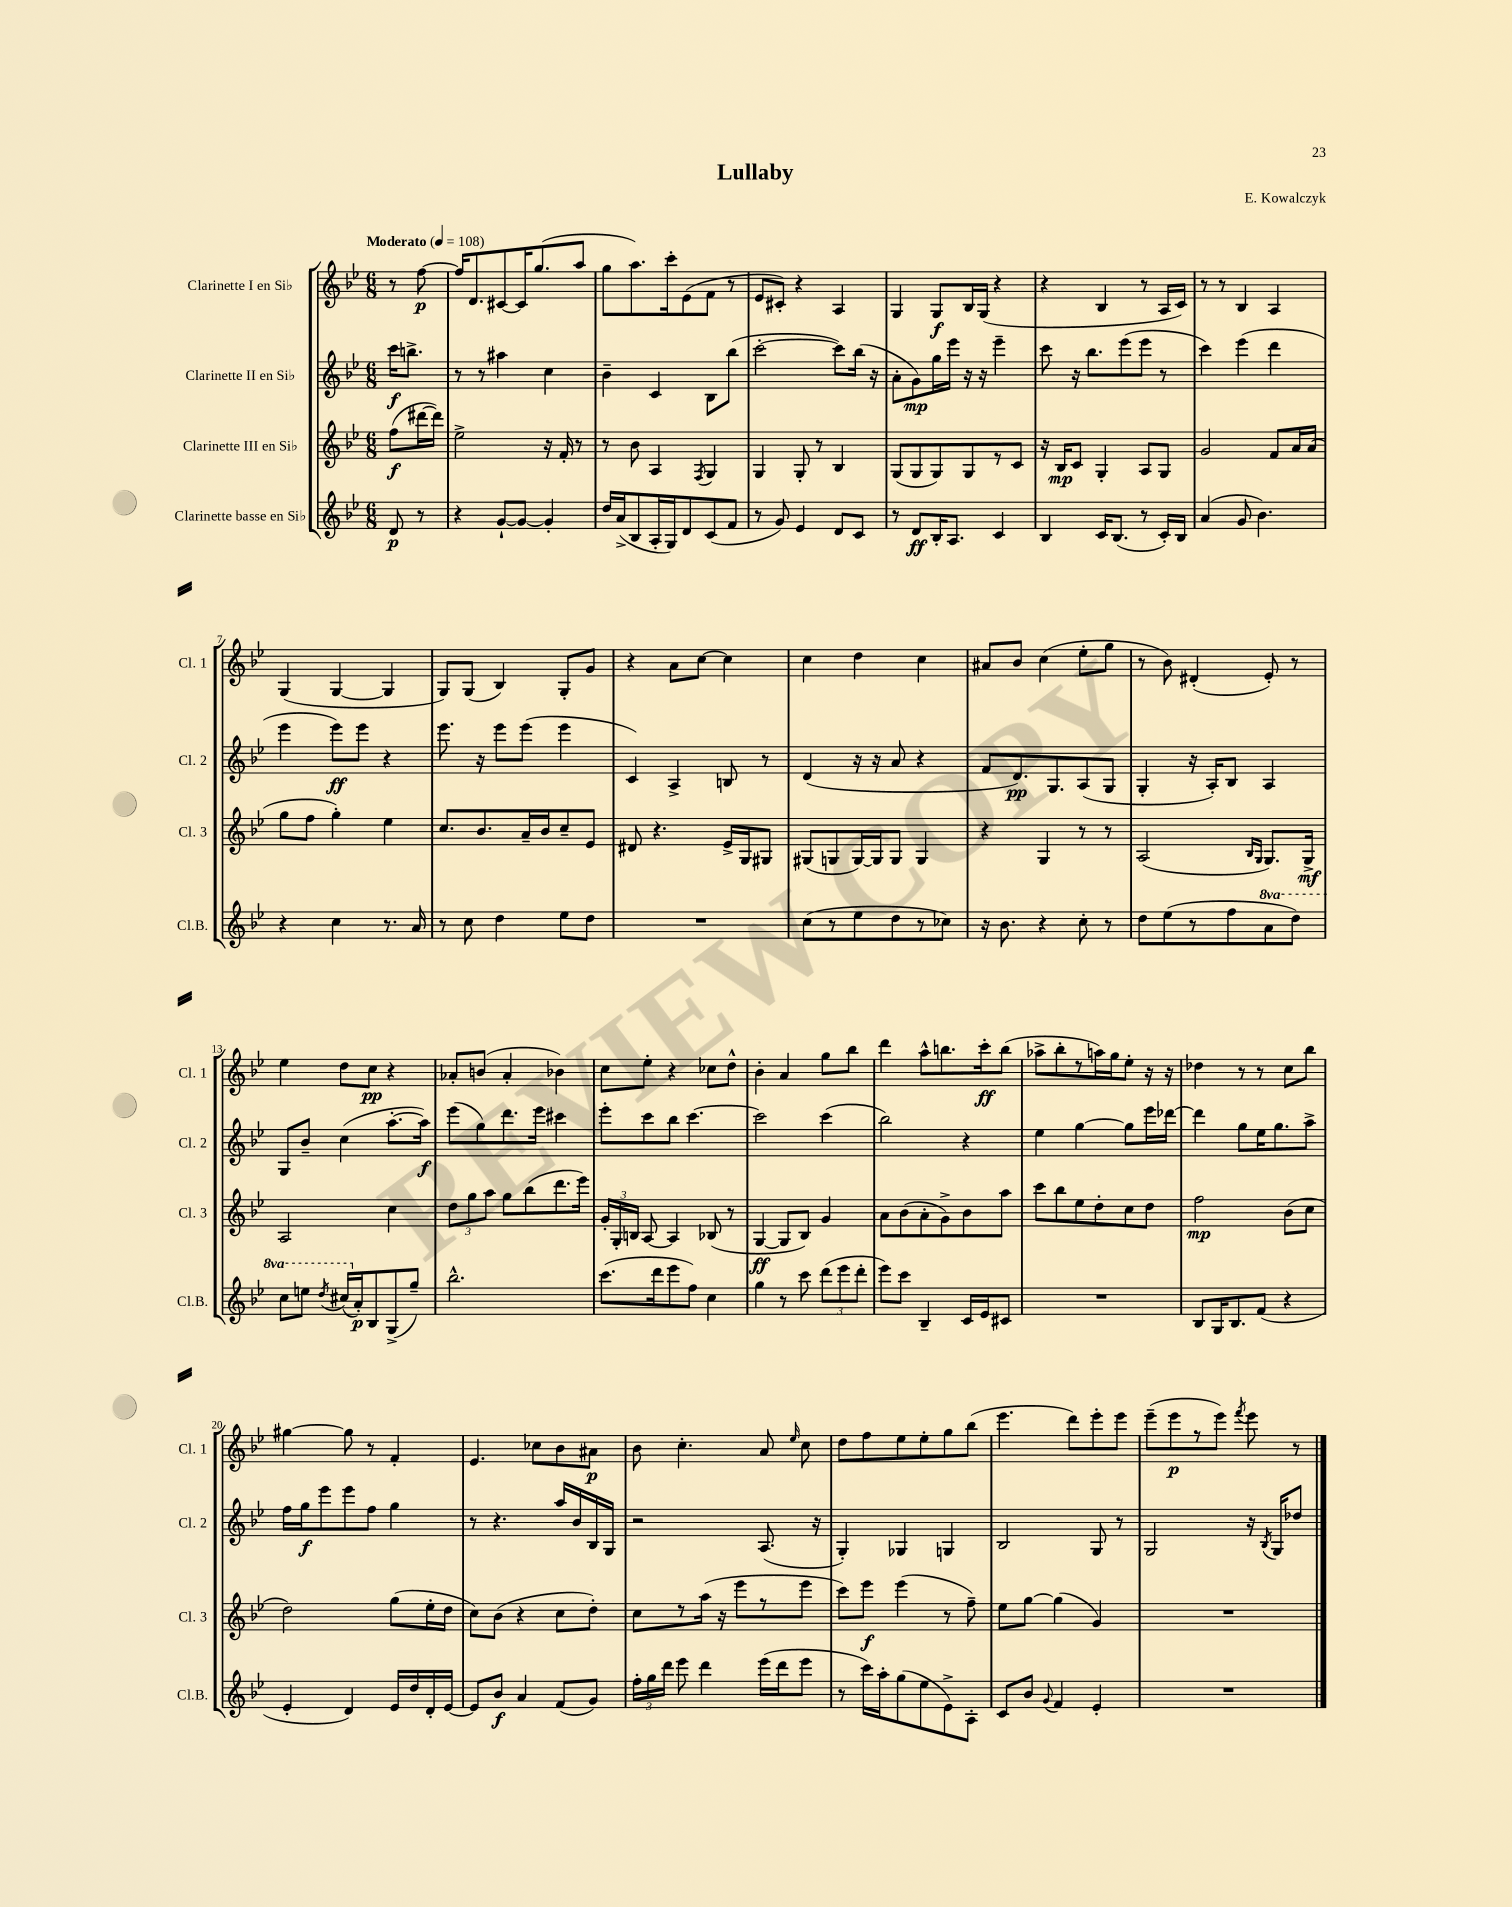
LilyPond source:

\header { title = "Lullaby" composer = "E. Kowalczyk" }
<<
\new StaffGroup <<
\new Staff = "s0" \with { instrumentName = "Clarinette I en Sib" shortInstrumentName = "Cl. 1" } {
    \clef treble \key bes \major \numericTimeSignature \time 6/8 \partial 4 \tempo "Moderato" 4 = 108
    \autoBeamOff r8 f''8~\p |
    f''16[ d'8. cis'8~ cis'16 g''8.( a''8] |
    g''8[ a''8.) c'''16-. ees'8( f'8] r8 |
    ees'8[ cis'8]-.) r4 a4 |
    g4 g8[\f bes16 g16]( r4 |
    r4 bes4 r8 a16[ c'16]) |
    r8 r8 bes4 a4 |
    g4( g4~ g4 |
    g8[) g8]( bes4) g8[-. g'8] |
    r4 a'8[ c''8]~ c''4 |
    c''4 d''4 c''4 |
    ais'8[ bes'8] c''4( ees''8[-. g''8] |
    r8 bes'8) dis'4-.( ees'8-.) r8 |
    ees''4 d''8[ c''8]\pp r4 |
    aes'8[-. b'8]( aes'4-. bes'4) |
    c''8[ ees''8]-. r4 ces''8[ d''8]-^ |
    bes'4-. a'4 g''8[ bes''8] |
    d'''4 a''8[-^ b''8. c'''16-.\ff b''8]( |
    aes''8[-> bes''8-. r8 a''16) g''16 ees''8]-. r16 r16 |
    des''4 r8 r8 c''8[ bes''8] |
    gis''4~ gis''8 r8 f'4-. |
    ees'4. ces''8[ bes'8 ais'8]\p |
    bes'8 c''4.-. a'8 \grace { ees''16 } c''8 |
    d''8[ f''8 ees''8 ees''8-. g''8 bes''8]( |
    ees'''4. d'''8[) ees'''8-. ees'''8] |
    ees'''8[--( ees'''8\p r8 ees'''8]) \acciaccatura { f'''8 } ees'''8 r8 \bar "|." |
}
\new Staff = "s1" \with { instrumentName = "Clarinette II en Sib" shortInstrumentName = "Cl. 2" } {
    \clef treble \key bes \major \numericTimeSignature \time 6/8 \partial 4
    \autoBeamOff c'''16[\f b''8.]-> |
    r8 r8 ais''4 c''4 |
    bes'4-- c'4 bes8[ bes''8]( |
    c'''2~-. c'''8[) bes''16]( r16 |
    a'8[-. g'8\mp) g''16 ees'''16] r16 r16 ees'''4-- |
    c'''8 r16 bes''8.[ ees'''8( ees'''8] r8 |
    c'''4) ees'''4( d'''4 |
    ees'''4 ees'''8[\ff) ees'''8] r4 |
    ees'''8. r16 ees'''8[ ees'''8]( ees'''4 |
    c'4) a4-> b8 r8 |
    d'4( r16 r16 a'8 r4 |
    f'8[ d'8.\pp) g8. a8( g8] |
    g4-. r16 a16[-.) bes8] a4 |
    g8[ bes'8]-- c''4( a''8.[~-. a''16]\f) |
    ees'''8[( g''8) d'''8. ees'''16] cis'''4 |
    ees'''8[-. c'''8 bes''8] c'''4.~ |
    c'''2 c'''4( |
    bes''2) r4 |
    ees''4 g''4~ g''8[ ees'''16 des'''16]~ |
    des'''4 g''8[ ees''16 g''8. a''8]-> |
    f''16[ g''16\f ees'''8 ees'''8 f''8] g''4 |
    r8 r4. a''16[ bes'16 bes16 g16] |
    r2 a8.( r16 |
    g4-.) ges4 g4 |
    bes2 g8 r8 |
    g2 r16 \acciaccatura { bes8 } g16[ des''8] \bar "|." |
}
\new Staff = "s2" \with { instrumentName = "Clarinette III en Sib" shortInstrumentName = "Cl. 3" } {
    \clef treble \key bes \major \numericTimeSignature \time 6/8 \partial 4
    \autoBeamOff f''8[\f( dis'''16~ dis'''16]) |
    ees''2-> r16 f'16-. r8 |
    r8 bes'8 a4 \acciaccatura { f8 } g4 |
    g4 g8-. r8 bes4 |
    g8[( g8 g8) g8 r8 c'8] |
    r16 bes16[\mp c'8] g4-. a8[ g8] |
    g'2 f'8[ a'16 a'16]( |
    g''8[ f''8] g''4-.) ees''4 |
    c''8.[ bes'8. a'16-- bes'16 c''8-- ees'8] |
    dis'8 r4. ees'16[-> g16 gis8] |
    gis8[( g8 g16~) g16 g8] g4 |
    r4 g4 r8 r8 |
    a2( \grace { bes16[ g16] } g8.[) g16]->\mf |
    a2 c''4 |
    \tuplet 3/2 { d''8[ g''8 a''8] } g''8[ bes''8( d'''8. ees'''16]) |
    \tuplet 3/2 { g'16[-. g16-. b16] } a8~ a4 bes8( r8 |
    g4~\ff g8[ bes8]) g'4 |
    a'8[ bes'8( a'8-. g'8->) bes'8 a''8] |
    c'''8[ bes''8 ees''8 d''8-. c''8 d''8] |
    f''2\mp bes'8[( c''8] |
    d''2) g''8[( ees''16-. d''16] |
    c''8[) bes'8]( r4 c''8[ d''8]-.) |
    c''8[ r8 a''16]( r16 ees'''8[ r8 ees'''8] |
    c'''8[) ees'''8]\f ees'''4( r8 f''8--) |
    ees''8[ g''8]~ g''4( g'4) |
    R2. \bar "|." |
}
\new Staff = "s3" \with { instrumentName = "Clarinette basse en Sib" shortInstrumentName = "Cl.B." } {
    \clef treble \key bes \major \numericTimeSignature \time 6/8 \set Staff.ottavationMarkups = #ottavation-simple-ordinals \partial 4
    \autoBeamOff d'8\p r8 |
    r4 g'8[~-! g'8]~ g'4-. |
    d''16[ a'16->( bes8 a16-. g16) d'8 c'8( f'8] |
    r8 g'8) ees'4 d'8[ c'8] |
    r8 d'8[\ff bes16-. a8.] c'4 |
    bes4 c'16[ bes8.]( r8 c'16[-.) bes16] |
    a'4( g'8 bes'4.) |
    r4 c''4 r8. a'16 |
    r8 c''8 d''4 ees''8[ d''8] |
    R2. |
    c''8[( r8 ees''8 d''8 r8 ces''8]) |
    r16 bes'8. r4 c''8-. r8 |
    d''8[ ees''8( r8 f''8 \ottava #1 a''8 d'''8]) |
    c'''8[ e'''8] \acciaccatura { d'''8 } cis'''16[( \ottava #0 a'16-.\p) bes8 g8->( g''8]--) |
    bes''2.-^ |
    c'''8.[( d'''16 ees'''8 f''8]) c''4 |
    g''4 r8 c'''8 \tuplet 3/2 { d'''8[( ees'''8 d'''8]-. } |
    ees'''8[) c'''8] bes4-- c'16[ ees'16 cis'8] |
    R2. |
    bes8[ g16 bes8. f'8]( r4 |
    ees'4-. d'4) ees'16[ d''16 d'16-. ees'16]~ |
    ees'8[ bes'8]\f a'4 f'8[( g'8]) |
    \tuplet 3/2 { f''16[-. g''16 d'''16] } ees'''8 d'''4 ees'''16[( d'''16 ees'''8] |
    r8 c'''16[) a''16-. g''8( ees''8 ees'8->) a8]-. |
    c'8[ bes'8] \appoggiatura { g'8 } f'4 ees'4-. |
    R2. \bar "|." |
}
>>
>>
